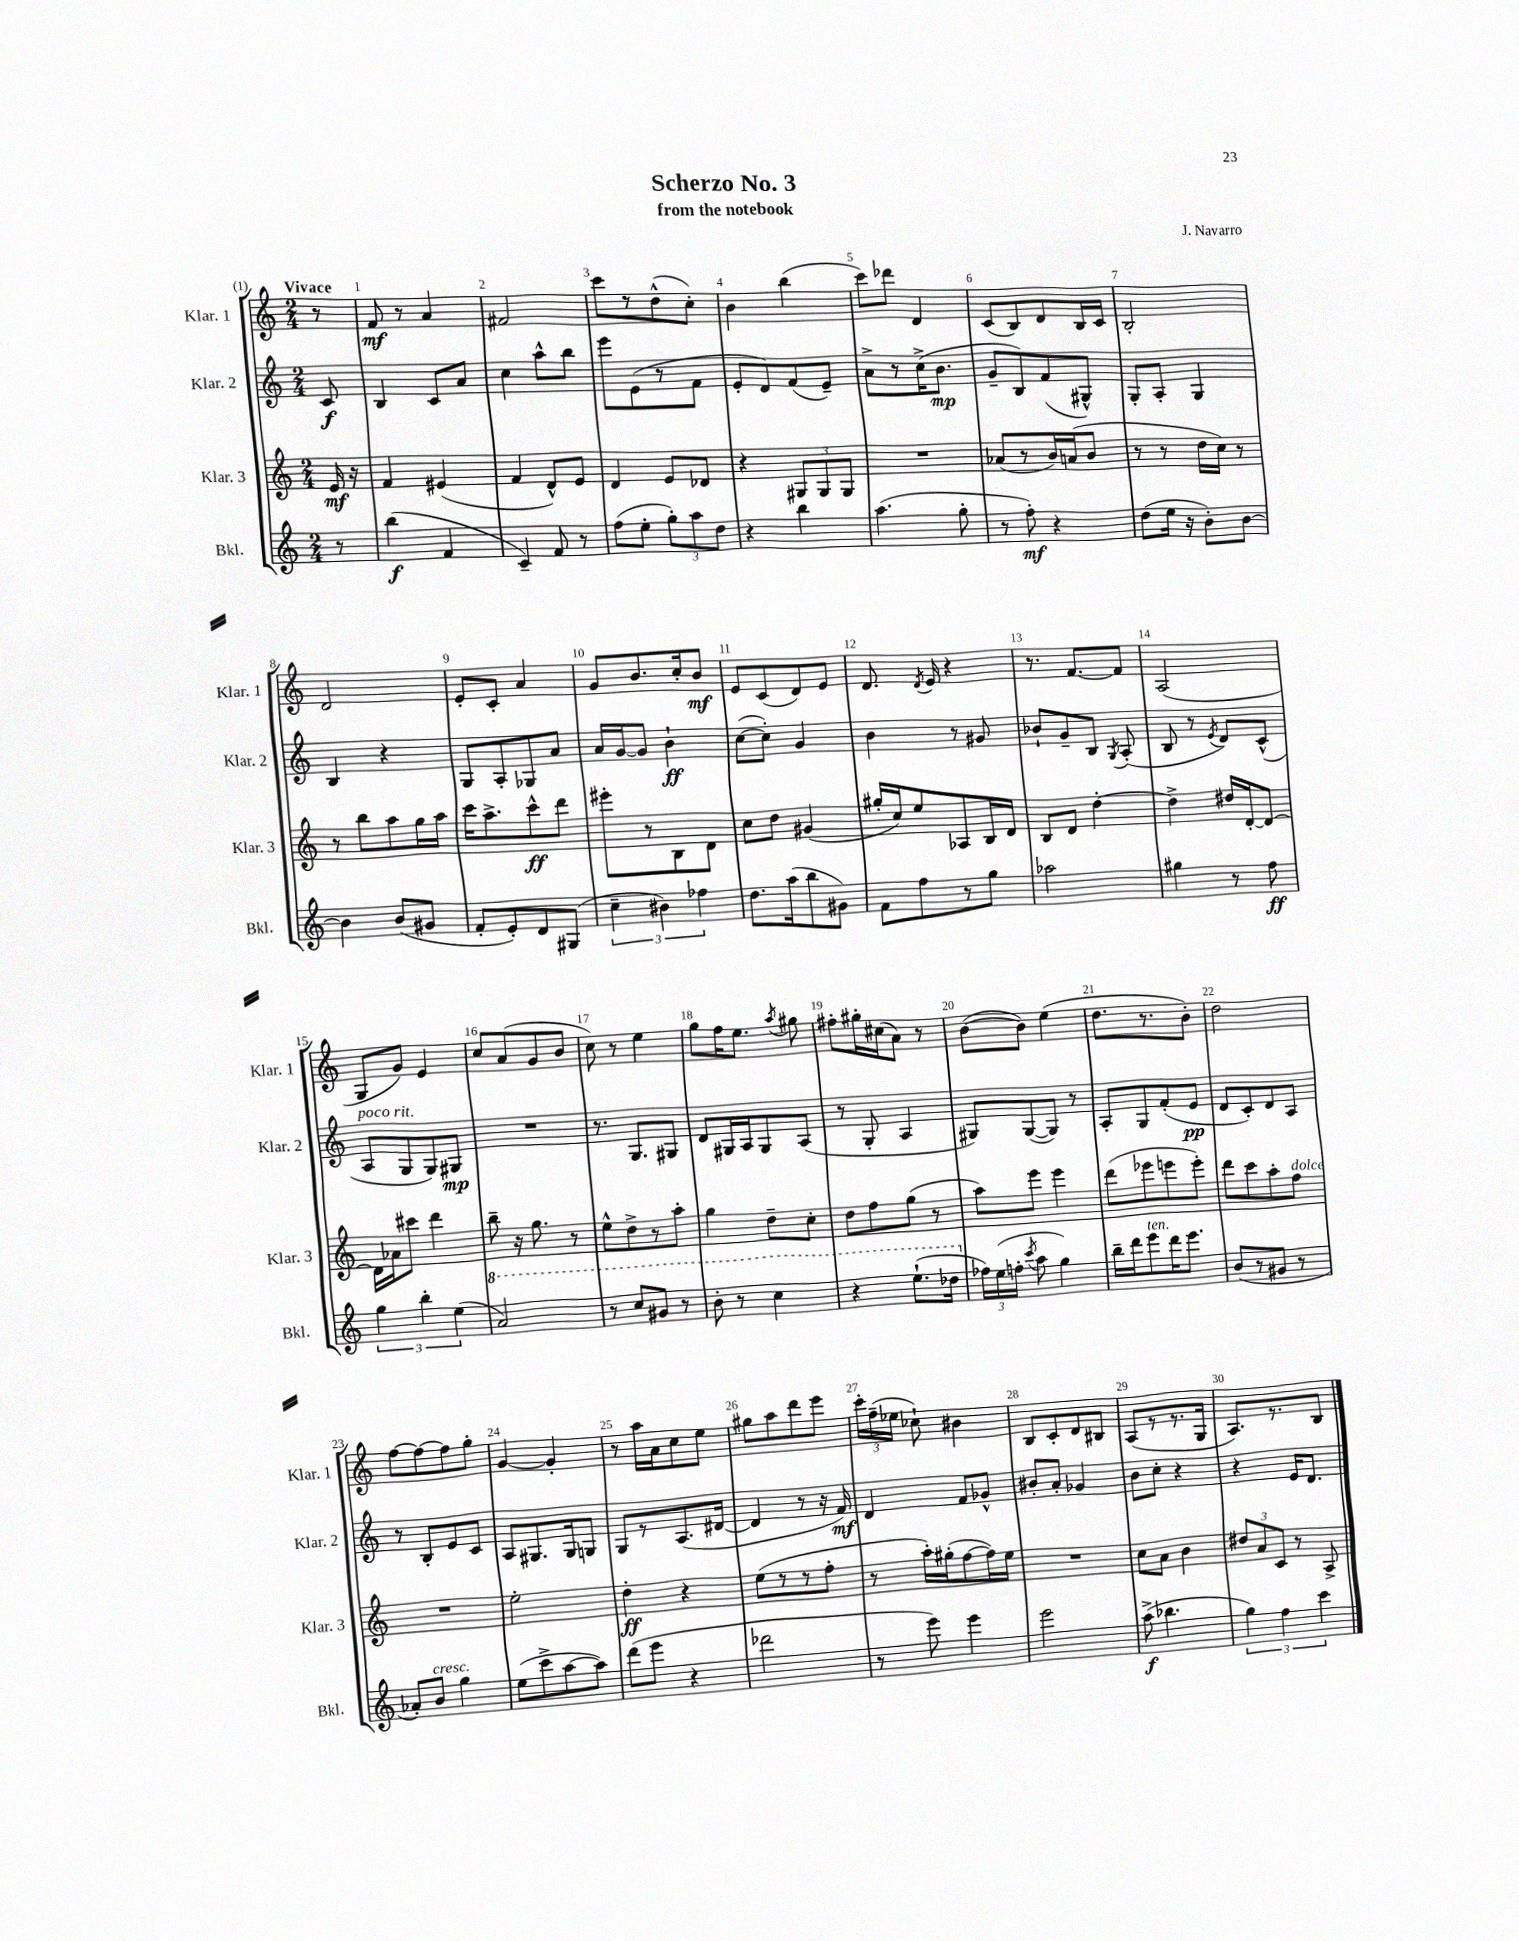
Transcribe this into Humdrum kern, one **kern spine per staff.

**kern	**kern	**kern	**kern
*staff4	*staff3	*staff2	*staff1
*clefG2	*clefG2	*clefG2	*clefG2
*k[]	*k[]	*k[]	*k[]
*M2/4	*M2/4	*M2/4	*M2/4
8r	16e	8c	8r
.	16r	.	.
=	=	=	=
(4bb	4f	4B	8f
.	.	.	8r
4f	(4e#	8c	4a
.	.	8a	.
=	=	=	=
4c~)	4f	4cc	2f#
8f	8d^^)	8aa^^	.
8r	8e	8bb	.
=	=	=	=
(8ff	4d	8eee	8ccc
8ee'	.	(8e	8r
12gg')	8e	8r	(8dd^^
12aa	.	.	.
.	8d-	8f	8cc')
12dd	.	.	.
=	=	=	=
4r	4r	8e'	4b
.	.	8d)	.
4bb	12G#	(8f	(4bb
.	12G#	.	.
.	.	8e~)	.
.	12G#	.	.
=	=	=	=
(4.aa	2r	8a^	8ccc)
.	.	8r	8ddd-
.	.	(16cc^	4d
.	.	8.b	.
8gg'	.	.	.
=	=	=	=
8r	(8a-	8g~	(8c
8ff')	8r	8B)	8B)
4r	16b)	(8f	8d
.	(16a	.	.
.	8b	8G#^^)	16B
.	.	.	16c
=	=	=	=
(8dd	8r	8G'	2B'
16ee	8r	8A'	.
16r	.	.	.
8b')	16dd	4G	.
.	16cc)	.	.
[8b	8r	.	.
=	=	=	=
4b]	8r	4B	2d
.	8bb	.	.
(8b	8aa	4r	.
8g#	16gg	.	.
.	16aa	.	.
=	=	=	=
8f'	16ccc	8G	8e'
.	8.aa^	.	.
8e')	.	8A'	8c'
8d	8ccc^^	8G-	4a
(8G#	8ddd	8a	.
=	=	=	=
6cc~	8eee#'	16a	8g
.	.	[16g	.
.	8r	8g]	8.b
6b#)	.	.	.
.	8B	4b`	.
.	.	.	16cc'
6ff-	.	.	.
.	8d	.	8b
=	=	=	=
8.dd	8cc	([8cc	8e
.	8dd	8cc'])	(8c
(16aa	.	.	.
8bb	(4g#	4g	8d)
8g#)	.	.	8e
=	=	=	=
8f	16gg#'	4b	8.d
.	16cc)	.	.
8ff	8ee	.	.
.	.	.	8qd
.	.	.	16e
8r	8A-	8r	4r
8gg	16B	8g#	.
.	16d	.	.
=	=	=	=
2aa-	8B	8b-`	8.r
.	8d	8g~	.
.	.	.	[8.f
.	[4dd'	8B	.
.	.	8qG	.
.	.	(8A'	8f]
=	=	=	=
4gg#	4dd^]	8B	(2A
.	.	8r	.
.	.	8qe	.
8r	16dd#	8d)	.
.	[16d'	.	.
8ff	8d_	(8c^^	.
=	=	=	=
6gg	16d]	8A	8G
.	16a-	.	.
.	8ccc#	8G	8g)
6bb'	.	.	.
.	4ddd	8G)	4e
(6ee	.	.	.
.	.	8G#	.
=	=	=	=
2aa)	8bb~	2r	8cc
.	16r	.	(8a
.	8.gg	.	.
.	.	.	8g
.	8r	.	8b
=	=	=	=
8r	8ee^^	8.r	8cc)
8ccc	8dd^	.	8r
.	.	8.G	.
8gg#	8r	.	4ee
8r	8aa'	8G#	.
=	=	=	=
8bb'	4gg	8d	8gg
8r	.	16G#	16ff
.	.	16A	8.ee
4ccc	8dd~	8G#	.
.	.	.	8qaa
.	8cc'	(8A	8gg#
=	=	=	=
4r	8dd	8r	8ff#'
.	8ff	8G'	16gg#'
.	.	.	(16cc#
(8.eee`	(8gg	4A	8a)
.	8r	.	8r
16ddd-	.	.	.
=	=	=	=
24ff-)	8aa)	8G#)	([8b
(24ee	.	.	.
24ff'	.	.	.
8qccc	.	.	.
8aa	8eee	([8G#	8b])
4gg)	4eee	8G#])	(4ee
.	.	8r	.
=	=	=	=
16bb~	(8ddd	8A'	8.dd
16ddd	.	.	.
8eee	8eee-	8G	.
.	.	.	8.r
16ddd	8eee	(8f'	.
8.eee	.	.	.
.	8eee')	8e	8b')
=	=	=	=
(8b	8ddd	8d	2dd
8r	8ccc	8c')	.
8g#	8aa'	8d	.
8r	8ff	8A	.
=	=	=	=
8a-')	2r	8r	[8ff
8b	.	8B'	8ff_
4gg	.	8e	8ff]
.	.	8c	8gg'
=	=	=	=
(8ee	2ee'	8A	[4g
8ccc^	.	8.G#	.
[8aa	.	.	4g']
.	.	16G#	.
8aa])	.	8G	.
=	=	=	=
(8ddd	4dd'	8G	8r
8eee	.	8r	16aa
.	.	.	16a
4r	4r	(8.A	8cc
.	.	.	8ee
.	.	[16d#	.
=	=	=	=
2ddd-	(8ee	4d#]	8gg#
.	8r	.	8aa
.	8r	8r	8ddd
.	8ff'	16r	8eee
.	.	16f)	.
=	=	=	=
8r	8r	4d	24ccc'
.	.	.	(24ff~
.	.	.	24ee-
8eee)	16aa')	.	8cc-`)
.	(16gg#'	.	.
4eee	[8ff	8f	4b#
.	16ff])	8g-^^	.
.	16ee	.	.
=	=	=	=
2eee	2r	8b#'	8B
.	.	8a'	8c'
.	.	4g-	8d
.	.	.	8B#
=	=	=	=
(8aa^	8cc	8b	(8A
4.bb-	8a	8cc'	8r
.	4b	4r	8.r
.	.	.	16G
=	=	=	=
6gg)	12dd#	4r	8.A)
.	12a	.	.
6ff	12c	.	.
.	.	.	8.r
.	8r	16e	.
.	.	8.d	.
6ccc	.	.	.
.	8A^	.	8B
==	==	==	==
*-	*-	*-	*-
